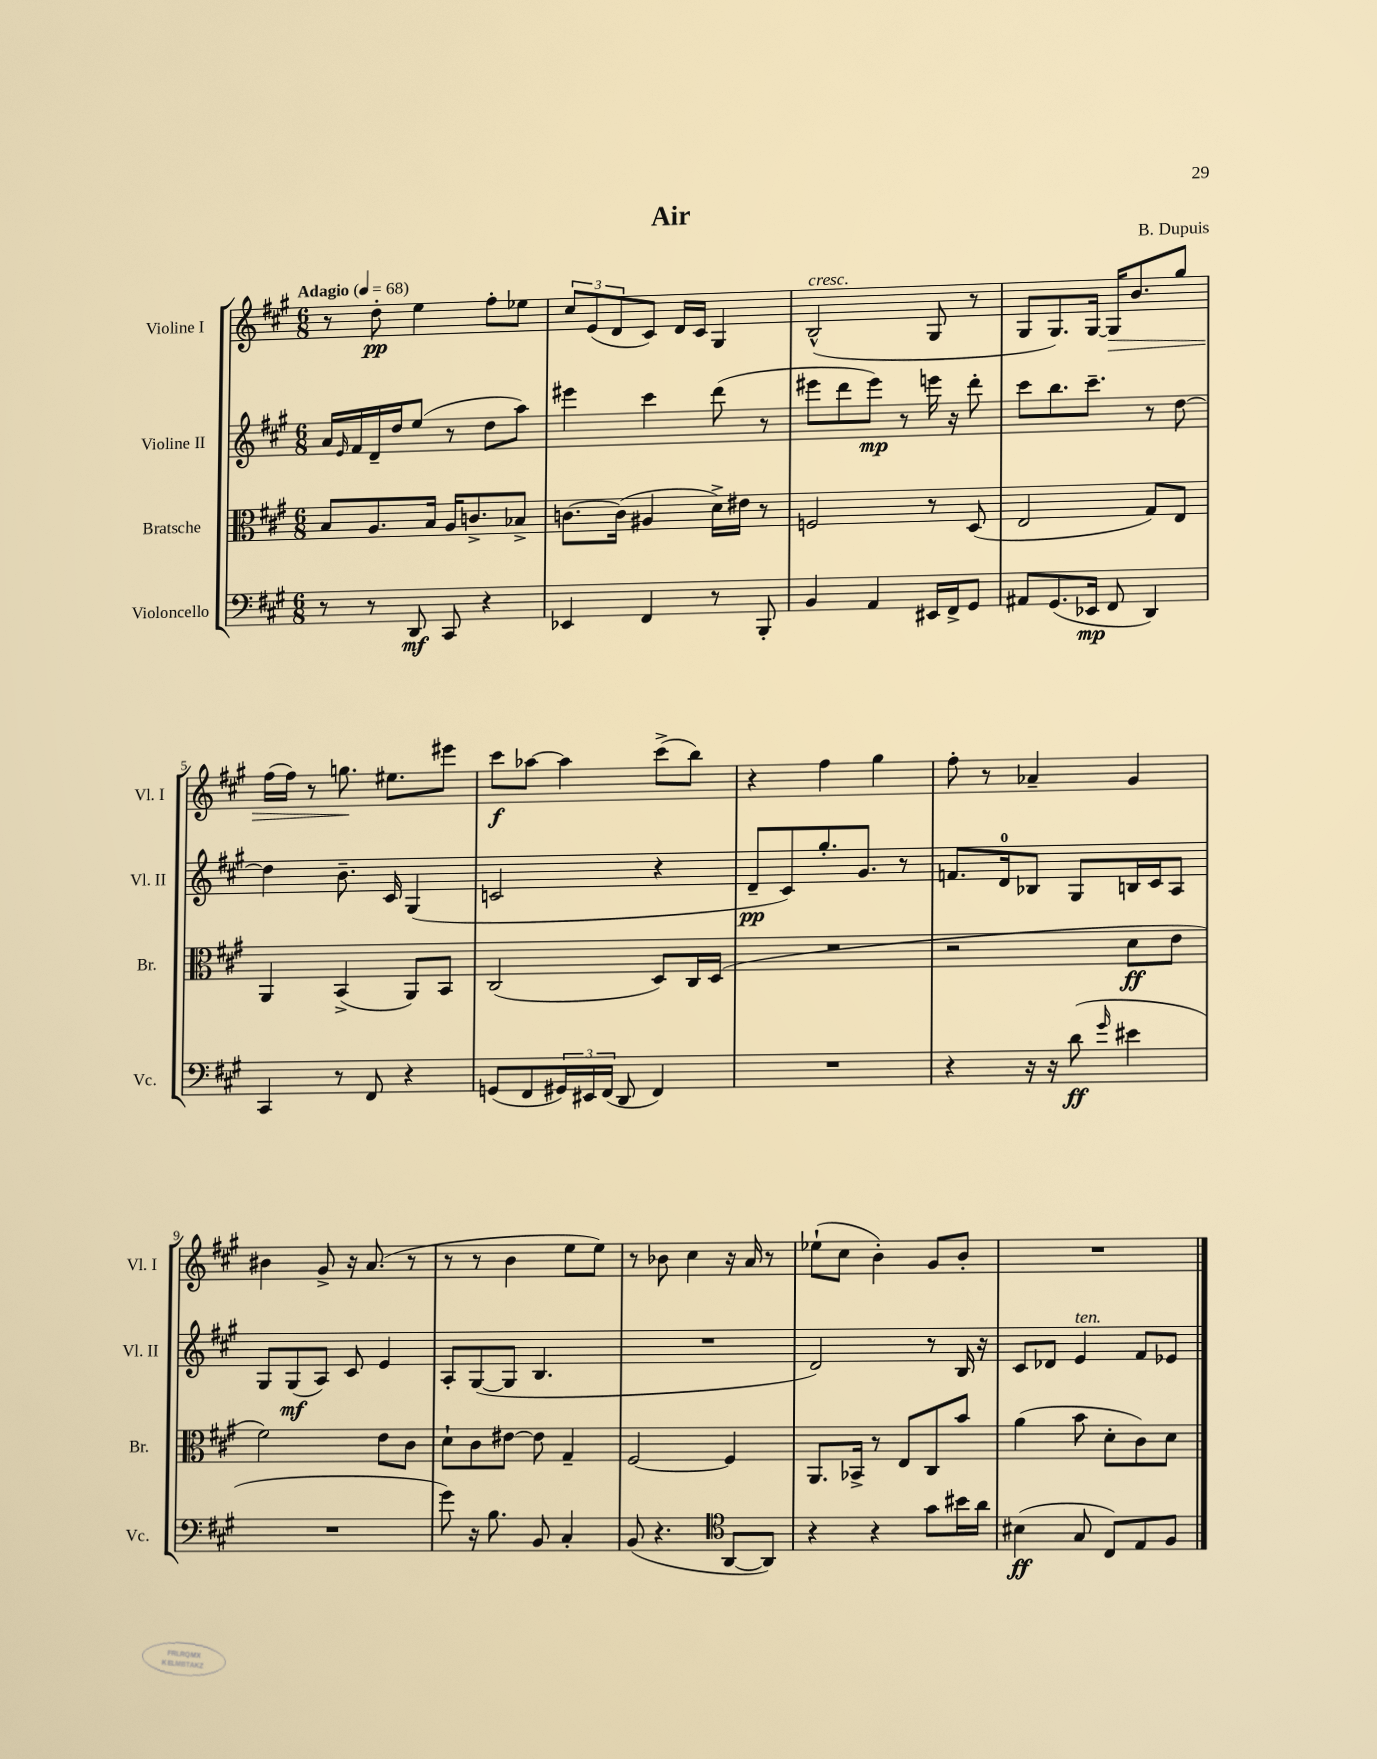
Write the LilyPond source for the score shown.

\header { title = "Air" composer = "B. Dupuis" }
<<
\new StaffGroup <<
\new Staff = "s0" \with { instrumentName = "Violine I" shortInstrumentName = "Vl. I" } {
    \clef treble \key a \major \numericTimeSignature \time 6/8 \tempo "Adagio" 4 = 68
    r8 d''8-.\pp e''4 fis''8-. ees''8 |
    \tuplet 3/2 { cis''8 e'8( d'8 } cis'8) d'16 cis'16 gis4 |
    b2-^^\markup { \italic "cresc." }( gis8 r8 |
    gis8 gis8.) gis16~ gis16\> b'8. gis''8 |
    fis''16( fis''16) r8 g''8.\! eis''8. eis'''8 |
    cis'''8\f aes''8~ aes''4 cis'''8->( b''8) |
    r4 fis''4 gis''4 |
    fis''8-. r8 aes'4-- gis'4 |
    bis'4 gis'8-> r16 a'8.( r8 |
    r8 r8 b'4 e''8 e''8) |
    r8 bes'8 cis''4 r16 a'16 r8 |
    ees''8-!( cis''8 b'4-.) gis'8 b'8-. |
    R2. \bar "|." |
}
\new Staff = "s1" \with { instrumentName = "Violine II" shortInstrumentName = "Vl. II" } {
    \clef treble \key a \major \numericTimeSignature \time 6/8
    a'16 \grace { e'16 } fis'16 d'16-- d''16 e''8( r8 d''8 a''8) |
    eis'''4 cis'''4 d'''8( r8 |
    eis'''8 d'''8 eis'''8\mp) r8 e'''16 r16 d'''8-. |
    cis'''8 b''8. cis'''8.-- r8 d''8~ |
    d''4 b'8.-- cis'16 gis4( |
    c'2 r4 |
    d'8--\pp cis'8) gis''8.-. gis'8. r8 |
    f'8. d'16-0 bes8 gis8 b16 cis'16 a8 |
    gis8 gis8\mf( a8) cis'8 e'4 |
    a8-. gis8~( gis8 b4. |
    R2. |
    d'2) r8 b16 r16 |
    cis'8 des'8 e'4^\markup { \italic "ten." } fis'8 ees'8 \bar "|." |
}
\new Staff = "s2" \with { instrumentName = "Bratsche" shortInstrumentName = "Br." } {
    \clef alto \key a \major \numericTimeSignature \time 6/8
    b8 a8. b16 a16 c'8.-> bes8-> |
    c'8.~ c'16( ais4 d'16->) eis'16 r8 |
    f2 r8 d8( |
    e2 gis8) e8 |
    a,4 b,4->( a,8) b,8 |
    cis2( d8) cis16 d16( |
    R2. |
    r2 d'8\ff e'8 |
    fis'2) e'8 cis'8 |
    d'8-! cis'8 eis'8~ eis'8 gis4-- |
    fis2~ fis4 |
    a,8. bes,16-> r8 e8 cis8 b'8 |
    a'4( b'8 d'8-. cis'8) d'8 \bar "|." |
}
\new Staff = "s3" \with { instrumentName = "Violoncello" shortInstrumentName = "Vc." } {
    \clef bass \key a \major \numericTimeSignature \time 6/8
    r8 r8 d,8\mf cis,8 r4 |
    ees,4 fis,4 r8 b,,8-. |
    b,4 a,4 eis,16 fis,16-> gis,8 |
    ais,8 gis,8.( ees,16\mp fis,8 d,4) |
    cis,4 r8 fis,8 r4 |
    g,8( fis,8 \tuplet 3/2 { gis,16) eis,16 fis,16( } d,8 fis,4) |
    R2. |
    r4 r16 r16 d'8\ff( \grace { gis'16 } eis'4 |
    R2. |
    gis'8) r16 b8. b,8 cis4-. |
    b,8( r4. \clef tenor a,8~ a,8) |
    r4 r4 gis'8 bis'16 a'16 |
    bis4\ff( gis8 cis8) e8 fis8 \bar "|." |
}
>>
>>
